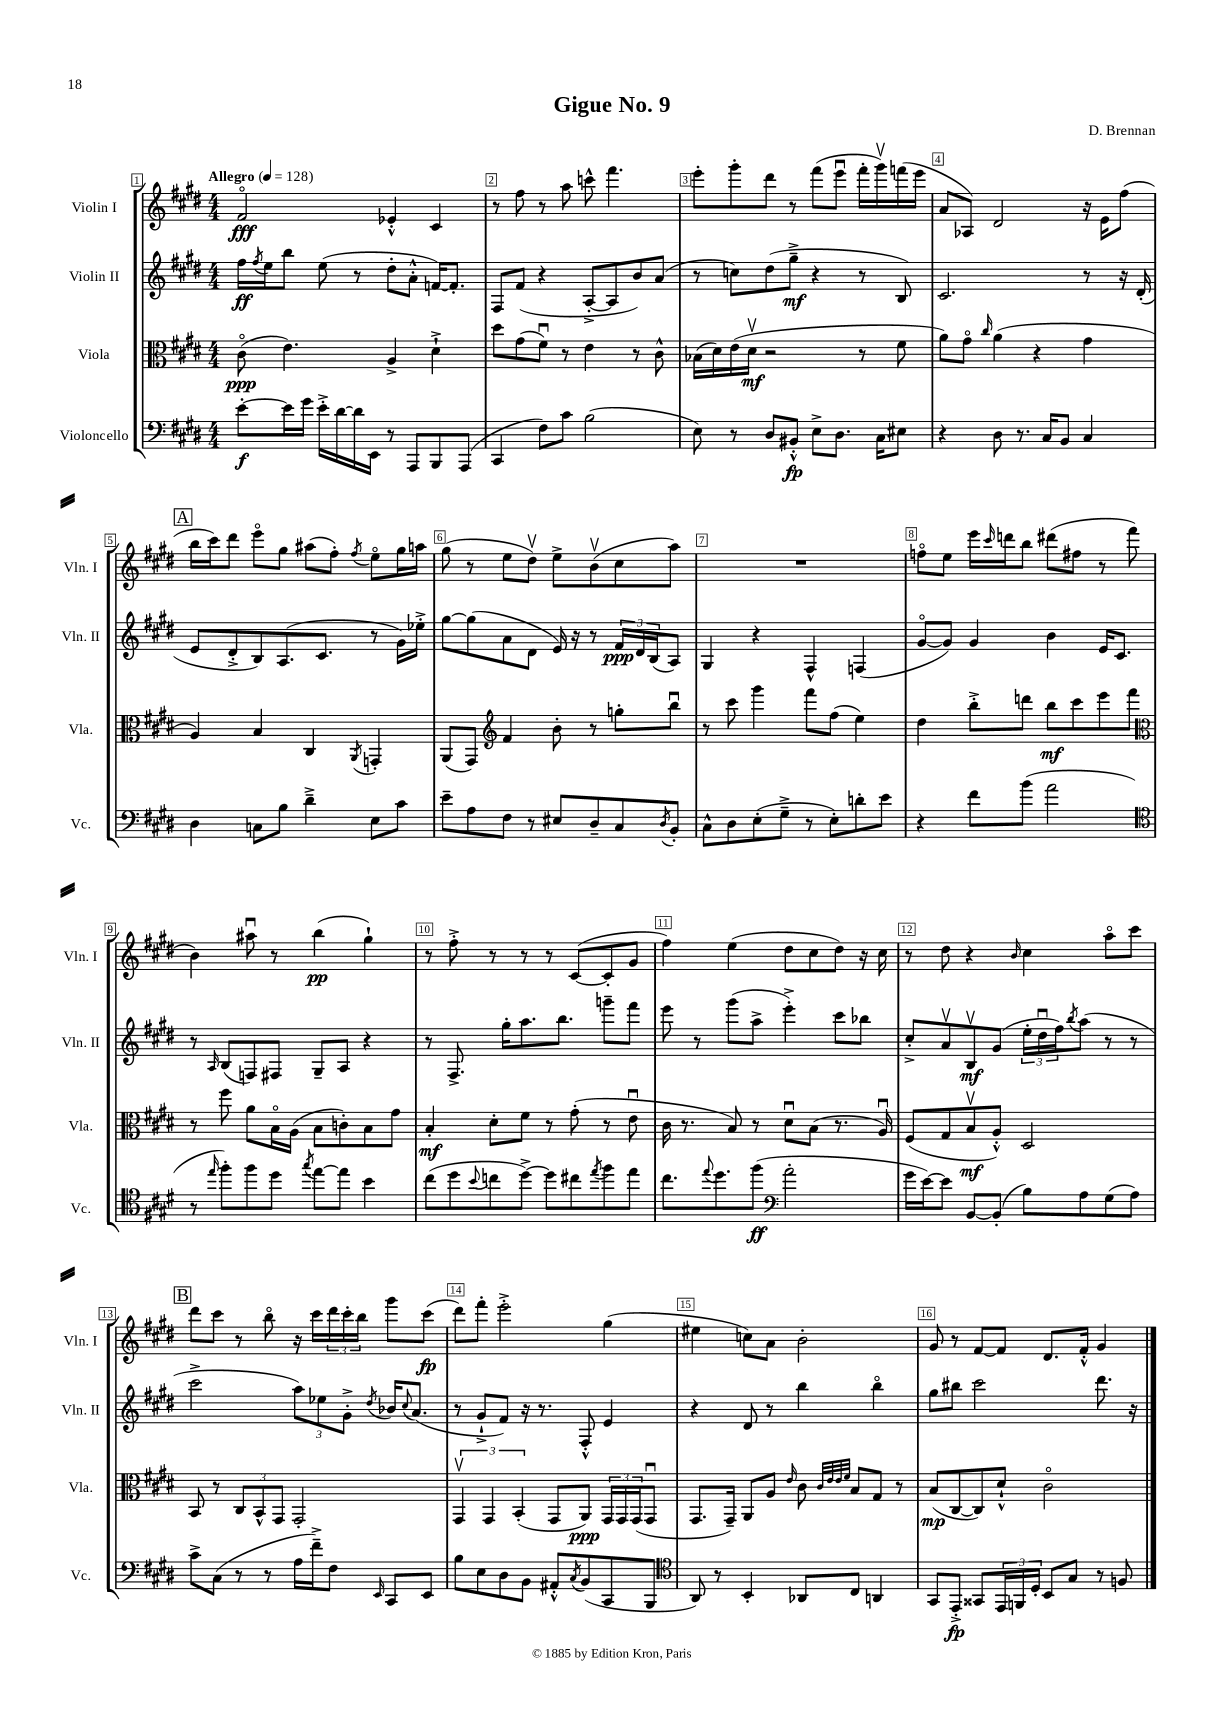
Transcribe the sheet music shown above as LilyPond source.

\header { title = "Gigue No. 9" composer = "D. Brennan" }
<<
\new StaffGroup <<
\new Staff = "s0" \with { instrumentName = "Violin I" shortInstrumentName = "Vln. I" } {
    \clef treble \key e \major \numericTimeSignature \time 4/4 \tempo "Allegro" 4 = 128
    fis'2\flageolet\fff ees'4-.-^ cis'4 |
    r8 fis''8 r8 a''8 c'''8-^ fis'''4. |
    e'''8-. gis'''8-. dis'''8 r8 fis'''8( e'''8\downbow fis'''16-. gis'''16\upbow) f'''16( e'''16 |
    a'8 aes8) dis'2 r16 e'16 fis''8( |
    \mark \markup { \box "A" } b''16 cis'''16) dis'''8 e'''8\flageolet gis''8 ais''8( fis''8-.) \acciaccatura { fis''8 } e''8\flageolet gis''16 a''16 |
    gis''8( r8 e''8 dis''8\upbow) e''8-> b'8\upbow( cis''8 a''8) |
    R1 |
    f''8\flageolet e''8 e'''16 \grace { cis'''16 } d'''16 b''8 dis'''8( fis''8 r8 fis'''8 |
    b'4) ais''8\downbow r8 b''4\pp( gis''4-!) |
    r8 fis''8-.-> r8 r8 r8 cis'8~( cis'8-. gis'8 |
    fis''4) e''4( dis''8 cis''8 dis''8) r16 cis''16 |
    r8 dis''8 r4 \grace { b'16 } cis''4 a''8\flageolet cis'''8 |
    \mark \markup { \box "B" } dis'''8 cis'''8 r8 b''8\flageolet r16 cis'''16 \tuplet 3/2 { dis'''16 cis'''16-. b''16 } gis'''8 cis'''8\fp( |
    dis'''8) fis'''8-. e'''2-.-> gis''4( |
    eis''4 c''8) a'8 b'2-. |
    gis'8 r8 fis'8~ fis'8 dis'8. fis'16-.-^ gis'4 \bar "|." |
}
\new Staff = "s1" \with { instrumentName = "Violin II" shortInstrumentName = "Vln. II" } {
    \clef treble \key e \major \numericTimeSignature \time 4/4
    fis''16\ff \acciaccatura { fis''8 } e''16 b''8 e''8( r8 dis''8-. a'8-.-^ f'16~) f'8.-. |
    fis8 fis'8( r4 a8~-.-> a8 b'8) a'8( |
    r8 c''8) dis''8( gis''8--->\mf r4 r8 b8) |
    cis'2. r8 r16 dis'16-.( |
    \mark \markup { \box "A" } e'8 dis'8-.-> b8) a8.( cis'8. r8 gis'16) ees''16-.-> |
    gis''8~ gis''8( a'8 dis'8 e'16) r16 r8 \tuplet 3/2 { fis'16\ppp dis'16 b16( } a8) |
    gis4 r4 fis4-^ f4( |
    gis'8~\flageolet gis'8) gis'4 b'4 e'16 cis'8. |
    r8 \grace { a16 } b8( f8) fis8 gis8-- a8 r4 |
    r8 fis8.-> gis''16-. a''8. b''8. g'''8-- fis'''8 |
    e'''8 r8 gis'''8( a''8-> e'''4-.->) cis'''8 bes''8 |
    cis''8-.-> a'8\upbow b8\upbow\mf gis'8( \tuplet 3/2 { e''16-. dis''16\downbow fis''16) } \acciaccatura { b''8 } a''8( r8 r8 |
    \mark \markup { \box "B" } cis'''2-> \tuplet 3/2 { a''8) ees''8 gis'8-.-> } \acciaccatura { dis''8 } bes'16 \appoggiatura { cis''8 } a'8.( |
    r8 gis'8-!-> fis'8) r16 r8. fis8-.-^ e'4 |
    r4 dis'8 r8 b''4 b''4\flageolet |
    gis''8 bis''8 cis'''2 dis'''8. r16 \bar "|." |
}
\new Staff = "s2" \with { instrumentName = "Viola" shortInstrumentName = "Vla." } {
    \clef alto \key e \major \numericTimeSignature \time 4/4
    cis'8\flageolet\ppp( e'4.) a4-> dis'4-!-> |
    dis''8 gis'8( fis'8\downbow) r8 e'4 r8 cis'8-^ |
    bes16( dis'16) e'16( dis'16\upbow\mf r2 r8 fis'8 |
    a'8) gis'8\flageolet \grace { cis''16 } a'4( r4 gis'4 |
    \mark \markup { \box "A" } a4) b4 cis4 \acciaccatura { a,8 } g,4-. |
    a,8( gis,8) \clef treble fis'4 b'8-. r8 g''8-. b''8\downbow |
    r8 cis'''8 gis'''4 fis'''8 fis''8( e''4) |
    dis''4 b''8-.-> d'''8 b''8\mf cis'''8 e'''8 fis'''8 |
    \clef alto r8 fis''8 a'8 b16\flageolet a16( b8 c'8-.) b8 gis'8 |
    b4-.\mf dis'8-. fis'8 r8 gis'8-.( r8 e'8\downbow |
    cis'16 r8. b8) r8 dis'8\downbow b8( r8. a16\downbow) |
    fis8( gis8 b8\upbow\mf a8-.-^) dis2 |
    \mark \markup { \box "B" } b,8 r8 \tuplet 3/2 { cis8 b,8-^ gis,8 } gis,2-. |
    \tuplet 3/2 { gis,4\upbow gis,4 b,4-.( } gis,8 a,8\ppp) \tuplet 3/2 { gis,16 gis,16 gis,16( } gis,8\downbow |
    gis,8. gis,16--) a,8 a8 \grace { e'16 } cis'8 \grace { cis'32 e'32 e'32 fis'32 } b8 gis8 r8 |
    b8\mp( cis8~ cis8) dis'8-!-^ cis'2\flageolet \bar "|." |
}
\new Staff = "s3" \with { instrumentName = "Violoncello" shortInstrumentName = "Vc." } {
    \clef bass \key e \major \numericTimeSignature \time 4/4
    e'8~-.\f e'16 gis'16 e'16-.-> dis'16~ dis'16 e,16 r8 a,,8 b,,8 a,,8( |
    cis,4 fis8) cis'8 b2( |
    e8) r8 dis8 bis,8-.-^\fp e8-> dis8. cis16 eis8 |
    r4 dis8 r8. cis16 b,8 cis4 |
    \mark \markup { \box "A" } dis4 c8 b8 dis'4---> e8 cis'8 |
    e'8-- a8 fis8 r8 eis8 dis8-- cis8 \acciaccatura { dis8 } b,8-. |
    cis8-^ dis8 e8-.( gis8---> r8 e8-.) d'8-. e'8 |
    r4 fis'8 b'8( a'2 |
    \clef tenor r8 \grace { e''16 } fis''8-.) fis''8 dis''8 \acciaccatura { gis''8 } e''8~ e''8 b'4 |
    cis''8( dis''8 \appoggiatura { b'8 } c''8 dis''8~->) dis''8 cis''8 \acciaccatura { e''8 } fis''8 e''8 |
    cis''8. \appoggiatura { e''8 } dis''8. fis''8\ff( \clef bass a'2-. |
    gis'16 e'16~) e'8 b,8~ b,8-.( b8) a8 gis8( a8) |
    \mark \markup { \box "B" } cis'8-> cis8( r8 r8 a16 fis'16--->) fis8 \grace { e,16 } cis,8 e,8 |
    b8 e8 dis8 b,8 ais,8-.-^ \acciaccatura { cis8 } b,8( cis,8 b,,8 |
    \clef tenor a,8) r8 b,4-. aes,8 cis8 a,4 |
    gis,8 e,8-.->\fp gisis,8 \tuplet 3/2 { e,16 f,16 dis16-. } b,8 gis8 r8 f8 \bar "|." |
}
>>
>>
\layout { \context { \Score \override BarNumber.break-visibility = ##(#f #t #t) barNumberVisibility = #all-bar-numbers-visible \override BarNumber.stencil = #(make-stencil-boxer 0.1 0.3 ly:text-interface::print) } }
